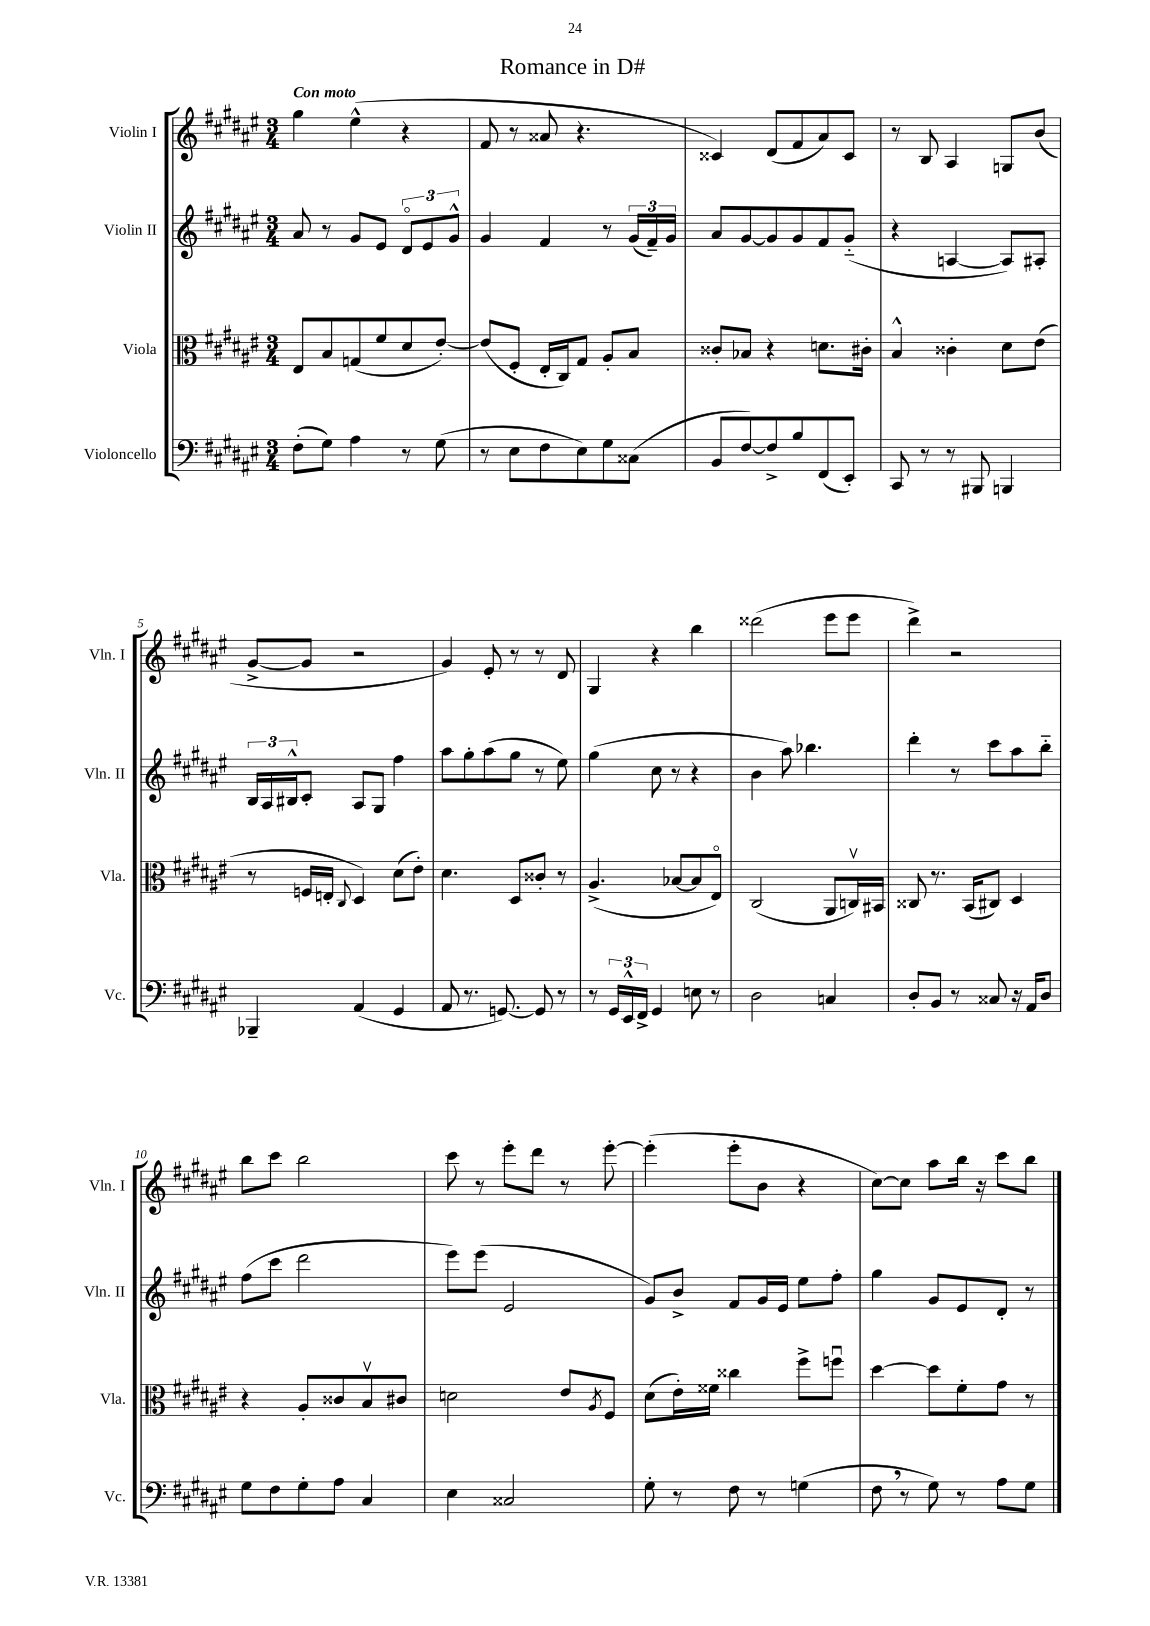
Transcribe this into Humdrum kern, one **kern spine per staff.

**kern	**kern	**kern	**kern
*staff4	*staff3	*staff2	*staff1
*clefF4	*clefC3	*clefG2	*clefG2
*k[f#c#g#d#a#e#]	*k[f#c#g#d#a#e#]	*k[f#c#g#d#a#e#]	*k[f#c#g#d#a#e#]
*M3/4	*M3/4	*M3/4	*M3/4
(8F#'	8E#	8a#	4gg#
8G#)	8B	8r	.
4A#	(8G	8g#	(4ee#^^
.	8f#	8e#	.
8r	8d#	12d#o	4r
.	.	12e#	.
(8G#	[8e#')	.	.
.	.	12g#^^	.
=	=	=	=
8r	(8e#]	4g#	8f#
8E#	8F#'	.	8r
8F#	16E#'	4f#	8a##
.	16C#)	.	.
8E#)	8G#	.	4.r
8G#	8A#'	8r	.
(8C##	8B	(24g#	.
.	.	24f#~)	.
.	.	24g#	.
=	=	=	=
8BB	8c##'	8a#	4c##)
[8F#)	8B-	[8g#	.
8F#^]	4r	8g#]	(8d#
8B	.	8g#	8f#
(8FF#	8.d	8f#	8a#)
8EE#')	.	(8g#'~	8c##
.	16c#'	.	.
=	=	=	=
8CC#	4B^^	4r	8r
8r	.	.	8B
8r	4c##'	[4A	4A#
8BBB#	.	.	.
4BBB	8d#	8A])	8G
.	(8e#	8A#'	(8b
=	=	=	=
4BBB-~	8r	24B	[8g#^
.	.	24A#	.
.	.	24B#^^	.
.	16F	8c#'	8g#]
.	16E'	.	.
.	8qqC#	.	.
(4AA#	4D#)	8A#	2r
.	.	8G#	.
4GG#	(8d#	4ff#	.
.	8e#')	.	.
=	=	=	=
8AA#	4.d#	8aa#	4g#)
8.r	.	8gg#'	.
.	.	(8aa#	8e#'
[8.GG)	.	.	.
.	8D#	8gg#	8r
8GG]	8c##'	8r	8r
8r	8r	8ee#)	8d#
=	=	=	=
8r	(4.A#^	(4gg#	4G#
24GG#	.	.	.
24EE#^^	.	.	.
24FF#^	.	.	.
4GG#	.	8cc#	4r
.	[8B-	8r	.
8E	8B-]	4r	4bb
8r	8E#o)	.	.
=	=	=	=
2D#	(2C#	4b	(2ddd##
.	.	8aa#)	.
.	.	4.bb-	.
4C	8AA#	.	8eee#
.	16Cv)	.	8eee#
.	16BB#	.	.
=	=	=	=
8D#'	8C##	4ddd#'	4ddd#^)
8BB	8.r	.	.
8r	.	8r	2r
.	(16BB	.	.
8C##	8C#)	8ccc#	.
16r	4D#	8aa#	.
16AA#	.	.	.
8D#	.	8bb'~	.
=	=	=	=
8G#	4r	(8ff#	8bb
8F#	.	8ccc#	8ccc#
8G#'	8A#'	2ddd#	2bb
8A#	8c##	.	.
4C#	8Bv	.	.
.	8c#	.	.
=	=	=	=
4E#	2d	8eee#)	8ccc#
.	.	(8eee#	8r
2C##	.	2e#	8eee#'
.	.	.	8ddd#
.	8e#	.	8r
.	8qA#	.	.
.	8F#	.	[8eee#'
=	=	=	=
8G#'	(8d#	8g#)	(4eee#']
8r	16e#')	8b^	.
.	16f##	.	.
8F#	4cc##	8f#	8eee#'
8r	.	16g#	8b
.	.	16e#	.
(4G	8ff#^	8ee#	4r
.	8ffu	8ff#'	.
=	=	=	=
8F#	[4dd#	4gg#	[8cc#)
8r	.	.	8cc#]
8G#)	8dd#]	8g#	8aa#
8r	8f#'	8e#	16bb
.	.	.	16r
8A#	8g#	8d#'	8ccc#
8G#	8r	8r	8bb
==	==	==	==
*-	*-	*-	*-
